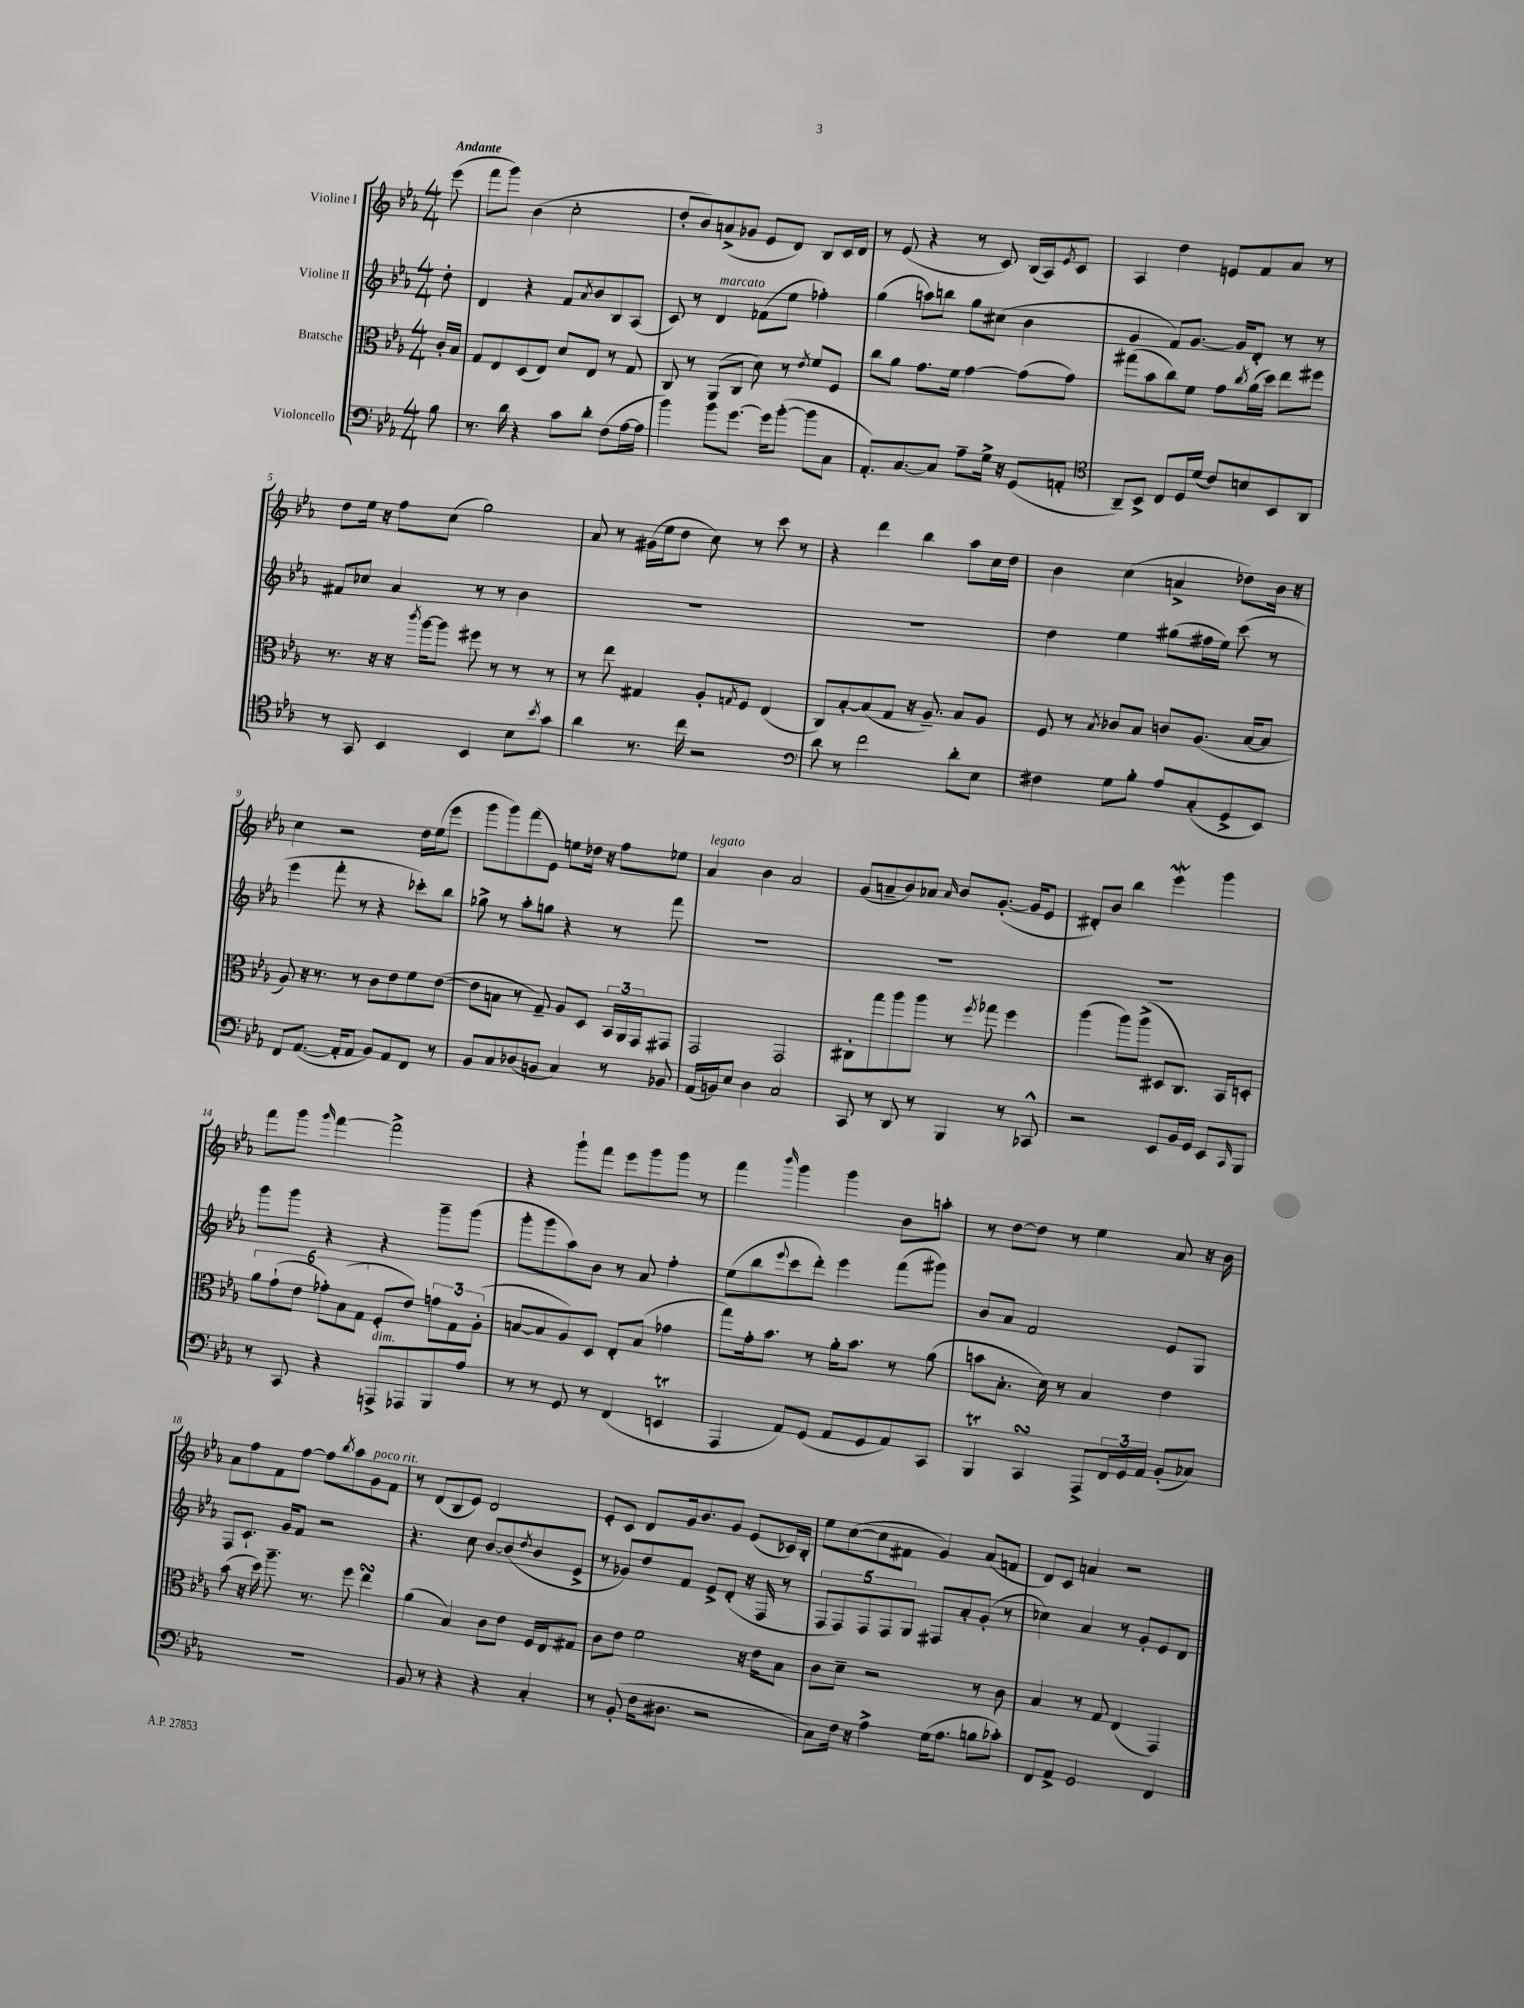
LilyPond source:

<<
\new StaffGroup <<
\new Staff = "s0" \with { instrumentName = "Violine I" } {
    \clef treble \key ees \major \numericTimeSignature \time 4/4 \partial 8 \tempo "Andante"
    ees'''8( |
    f'''8 g'''8) bes'4( c''2-. |
    d''8-. bes'8) a'8->( ges'8 ees'8 d'8) bes8 c'16 d'16 |
    r8 ees'8( r4 r8 c'8) bes16( aes16) \acciaccatura { ees'8 } c'8 |
    aes4 d''4 e'8 f'8 aes'8 r8 |
    d''8 ees''16 r16 f''8 c''8( g''2) |
    aes'8 r8 gis'16( ees''16 d''8 c''8) r8 c'''8 r8 |
    r4 d'''4 bes''4 aes''8 c''16 d''16 |
    bes'4 c''4( a'4-> des''8) bes'16 r16 |
    c''4 r2 d''16 ees''16( ees'''8 |
    g'''8 g'''8) f'''8( ees'8) e''8 des''16 r16 f''8 ees''8 |
    aes'4^\markup { \italic "legato" } bes'4 aes'2 |
    g'8( a'8-- bes'8) aes'8 \grace { aes'16 } bes'8 g'8.~-.( g'16 ees'8 |
    dis'8-.) bes'8 bes''4 ees'''4\mordent g'''4 |
    f'''8 g'''8 \grace { g'''16 } f'''4~ f'''2-> |
    r4 g'''8-! f'''8 ees'''8 g'''8 g'''8 r8 |
    f'''4 \grace { bes'''16 } g'''4 g'''4 bes'8 a''8-. |
    r8 d''8~ d''8 r8 ees''4 aes'8 r16 bes'16 |
    aes'8 f''8 f'8 f''8~ f''8 \acciaccatura { bes''8 } aes''8 g'8^\markup { \italic "poco rit." } f'8 |
    r8 d'8( bes8 ees'8) d'2 |
    ees'8-. c'8 d'8 g'16 bes'8. g'8 ees'8( ces'16) bes16-. |
    ees''8 c''8~( c''8 fis'8 g'4) aes'8( f'8 |
    d'8) c'8 a'4 r2 \bar "|." |
}
\new Staff = "s1" \with { instrumentName = "Violine II" } {
    \clef treble \key ees \major \numericTimeSignature \time 4/4 \partial 8
    d''8-. |
    d'4 r4 f'8 \acciaccatura { aes'8 } bes'8 bes8 aes8( |
    c'8) r8 d'4^\markup { \italic "marcato" } fes'8( ees''8 fes''4-.) |
    g''4( a''8) b''8 g''8 cis''8( bes'4 |
    g'4 f'8) g'8.~ g'16 d'8-. r8 r8 |
    fis'8 ces''8 aes'4 r8 r8 bes'4 |
    R1 |
    R1 |
    d''4 ees''4 gis''8( fis''16 ees''16) c'''8( r8 |
    ees'''4 f'''8-. r8 r4 ces'''8-.) bes''8 |
    ges''8-> r8 aes''8-. g''8 r4 r8 f'''8 |
    R1 |
    R1 |
    R1 |
    g'''8 g'''8 r4 r4 g'''8-- g'''8( |
    g'''8-. g'''8 aes''8) bes'8 r8 aes'8 f''4-. |
    ees''8( bes''8 \appoggiatura { ees'''8 } c'''8 d'''8-.) ees'''4 f'''8( gis'''8) |
    bes'8 aes'8 f'2 ees'8 g8 |
    f8 c'8.-! g'16 f'8 r2 |
    r4. c''8 bes'8~ bes'8( \acciaccatura { d''8 } bes'8 ees'8-> |
    r8 ges'8) d''8 f'8 ees'8-> d'8-.( r16 f16 r8 |
    \tuplet 5/4 { f8 f8) f8 f8 g8 } fis8 aes'8-. g'8-.( r8 |
    ces''4) aes'4 r8 g'8-. ees'8 d'8 \bar "|." |
}
\new Staff = "s2" \with { instrumentName = "Bratsche" } {
    \clef alto \key ees \major \numericTimeSignature \time 4/4 \partial 8
    c'16-. bes16 |
    g8 ees8 d8( ees8) d'8 ees8 r8 g8 |
    c8 r8 aes,8( c8 d'8) r8 \acciaccatura { ees'8 } f'8 f8 |
    c''8 aes'8 g'8. f'16 g'4~ g'8( g'8) |
    gis''8( bes'8 c''8) f'8 g'8 \acciaccatura { c''8 } aes'16( d''16) ees''8 fis''8 |
    r8. r16 r16 \acciaccatura { c'''8 } aes''16~ aes''8 fis''8 r8 r8 r8 |
    r8 ees''8 gis4 aes8-. \acciaccatura { g8 } f8 ees4( |
    c8) bes8~-. bes8( g8 r16 aes8.--) bes8 aes8 |
    f8 r8 \acciaccatura { bes8 } ces'8 bes8 c'8 aes8.( bes16~ bes8 |
    aes8) r16 r8. r8 c'8 ees'8 f'8 ees'8~( |
    ees'8 b8 r8 g8--) aes8 d8 \tuplet 3/2 { bes,16 aes,16 g,16 } gis,8 |
    g,2 g,2 |
    cis8-. g''8 aes''8 aes''8 r8 \acciaccatura { f''8 } ges''8 f''4 |
    aes''4( aes''8) aes''8->( dis8 c8.) bes,16 d8-. |
    \tuplet 6/4 { aes'8 g'8-!( ees'8 ges'8-.) bes8( g8 } f8-. ees'8) \tuplet 3/2 { g'8 g8 aes8-.( } |
    b8~ b8 aes8) d8 ees8-. b8( ges'4 |
    g''8) g'16-. bes'8. r8 aes'16-. bes'8. r8 aes'8( |
    b'8 bes8.-. d'16) r8 bes4 ees'4 |
    bes'8( r16 d''16) aes''8.-- r8. f''8 ees''4\turn |
    aes'4( bes4) c'8 ees'8 f16 ees16 gis8 |
    c'8 ees'8 f'2 r16 ees'16 bes8 |
    c'8 d'8-- r2 r8 c'8 |
    bes4 r8 g8 ees4( g,4) \bar "|." |
}
\new Staff = "s3" \with { instrumentName = "Violoncello" } {
    \clef bass \key ees \major \numericTimeSignature \time 4/4 \partial 8
    bes8 |
    r8. d'16 r4 c'8 d'8-. f8( aes16~ aes16 |
    bes'4) bes'8 g'8.~ g'16 bes'8~-.( bes'8 c8 |
    aes,8.-.) c8.~ c8 aes8-- g16-> r16 g,8( a,8-. |
    \clef tenor aes,8--) bes,8-> c8 d16 d'16( c'8) b8 bes,8 aes,8 |
    r8 g,8 bes,4 bes,4 bes8 \acciaccatura { bes'8 } g'8 |
    aes'4 r8. c''16 r2 |
    \clef bass d'8 r8 f'2 d'8-. ees8 |
    fis4 g8 bes8-. aes8 c8-.( g,8-> ees,8) |
    f,8 aes,8.~( aes,16-. aes,8 bes,8) aes,8 f,8 r8 |
    bes,8 c8 des8( b,8 c4) r8 bes,8 |
    aes,16( b,16) ees8 d4 c2 |
    c,8 r8 d,8 r8 bes,,4 r8 ces,8-^ |
    r2 ees,8 bes,16 g,16 ees,8 \grace { c,16 } bes,,8 |
    r8 c,8 r4 a,,8->^\markup { \italic "dim." } aes,,8 bes,,8 aes8 |
    r8 r8 g,8 r8 f,4( e,4\trill |
    aes,,4 aes,8) g,8( aes,8 g,8 aes,8) c,8 |
    bes,,4\trill c,4\turn aes,,8-> \tuplet 3/2 { f,16 g,16 aes,16 } bes,8-.( ces8) |
    R1 |
    bes,8 r8 r4 r4 c4-. |
    r8 bes,8-.( f16 dis8. r2 |
    c8) f16 r16 aes4-> g16( aes8. b8 ces'8-.) |
    f,8 aes,8-> g,2 f,4 \bar "|." |
}
>>
>>
